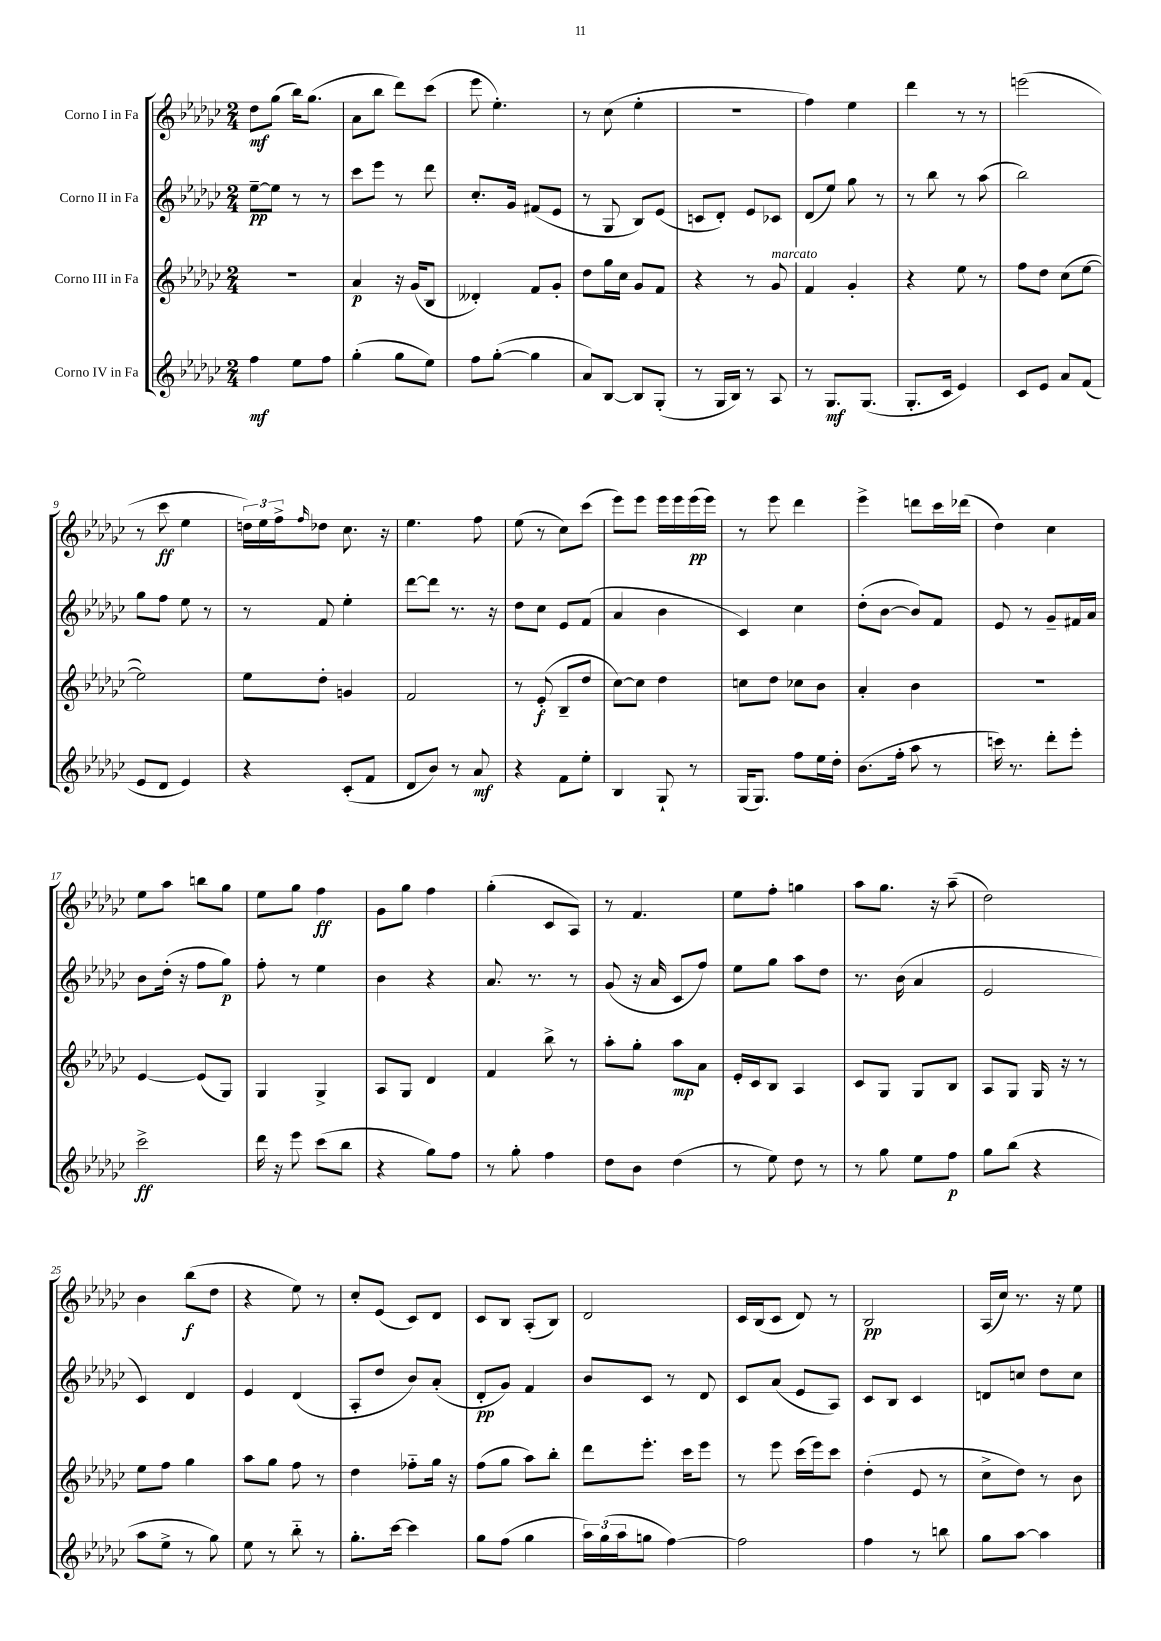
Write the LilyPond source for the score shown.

<<
\new StaffGroup <<
\new Staff = "s0" \with { instrumentName = "Corno I in Fa" } {
    \clef treble \key ges \major \numericTimeSignature \time 2/4
    des''8\mf ges''8( bes''16) ges''8.( |
    aes'8 bes''8 des'''8) ces'''8( |
    ees'''8 ees''4.-.) |
    r8 ces''8( ees''4-. |
    R2 |
    f''4) ees''4 |
    des'''4 r8 r8 |
    e'''2( |
    r8 ces'''8\ff ees''4 |
    \tuplet 3/2 { d''16) ees''16 f''16-> } \grace { f''16 } des''8 ces''8. r16 |
    ees''4. f''8 |
    ees''8( r8 ces''8) ces'''8( |
    ees'''8) ees'''8 ees'''16 ees'''16 ees'''16\pp( ees'''16) |
    r8 ees'''8 des'''4 |
    ees'''4-> d'''8 ces'''16 des'''16( |
    des''4) ces''4 |
    ees''8 aes''8 b''8 ges''8 |
    ees''8 ges''8 f''4\ff |
    ges'8 ges''8 f''4 |
    ges''4-.( ces'8 aes8) |
    r8 f'4. |
    ees''8 f''8-. g''4 |
    aes''8 ges''8. r16 aes''8--( |
    des''2) |
    bes'4 bes''8\f( des''8 |
    r4 ees''8) r8 |
    ces''8-. ees'8( ces'8) des'8 |
    ces'8 bes8 aes8-.( bes8) |
    des'2 |
    ces'16 bes16( ces'8 des'8) r8 |
    bes2\pp |
    aes16( ces''16) r8. r16 ees''8 \bar "|." |
}
\new Staff = "s1" \with { instrumentName = "Corno II in Fa" } {
    \clef treble \key ges \major \numericTimeSignature \time 2/4
    ees''8~--\pp ees''8 r8 r8 |
    ces'''8 ees'''8 r8 des'''8 |
    ces''8.-. ges'16 fis'8( ees'8 |
    r8 ges8 bes8) ees'8( |
    c'8 des'8-.) ees'8 ces'8 |
    des'8( ees''8) ges''8 r8 |
    r8 bes''8 r8 aes''8( |
    bes''2) |
    ges''8 f''8 ees''8 r8 |
    r8 f'8 ees''4-. |
    des'''8~ des'''8 r8. r16 |
    des''8 ces''8 ees'8 f'8( |
    aes'4 bes'4 |
    ces'4) ces''4 |
    des''8-.( bes'8~ bes'8) f'8 |
    ees'8 r8 ges'8-- fis'16 aes'16 |
    bes'8 des''16-.( r16 f''8 ges''8\p) |
    f''8-. r8 ees''4 |
    bes'4 r4 |
    aes'8. r8. r8 |
    ges'8( r16 aes'16 ces'8 f''8) |
    ees''8 ges''8 aes''8 des''8 |
    r8. bes'16( aes'4 |
    ees'2 |
    ces'4) des'4 |
    ees'4 des'4( |
    aes8-. des''8 bes'8) aes'8-.( |
    des'8-.\pp ges'8) f'4 |
    bes'8 ces'8 r8 des'8 |
    ces'8 aes'8( ees'8 aes8) |
    ces'8 bes8 ces'4 |
    d'8 c''8 des''8 c''8 \bar "|." |
}
\new Staff = "s2" \with { instrumentName = "Corno III in Fa" } {
    \clef treble \key ges \major \numericTimeSignature \time 2/4
    R2 |
    aes'4\p r16 ges'16( bes8 |
    deses'4-.) f'8 ges'8-. |
    des''8 ges''16 ces''16 ges'8 f'8 |
    r4 r8 ges'8^\markup { \italic "marcato" } |
    f'4 ges'4-. |
    r4 ees''8 r8 |
    f''8 des''8 ces''8( ees''8~ |
    ees''2) |
    ees''8 des''8-. g'4 |
    f'2 |
    r8 ees'8-.\f( bes8-- des''8 |
    ces''8~) ces''8 des''4 |
    c''8 des''8 ces''8 bes'8 |
    aes'4-. bes'4 |
    r2 |
    ees'4~ ees'8( ges8) |
    ges4 ges4-> |
    aes8 ges8 des'4 |
    f'4 bes''8-> r8 |
    aes''8-. ges''8-. aes''8\mp aes'8 |
    ees'16-. ces'16 bes8 aes4 |
    ces'8 ges8 ges8 bes8 |
    aes8 ges8 ges16 r16 r8 |
    ees''8 f''8 ges''4 |
    aes''8 ges''8 f''8 r8 |
    des''4 fes''8-_ ges''16 r16 |
    f''8( ges''8 aes''8) bes''8-. |
    des'''8 ees'''8.-. ces'''16 ees'''8 |
    r8 ees'''8 ces'''16( ees'''16) ces'''8 |
    des''4-.( ees'8 r8 |
    ces''8-> des''8) r8 bes'8 \bar "|." |
}
\new Staff = "s3" \with { instrumentName = "Corno IV in Fa" } {
    \clef treble \key ges \major \numericTimeSignature \time 2/4
    f''4\mf ees''8 f''8 |
    ges''4-.( ges''8 ees''8) |
    f''8 ges''8~-.( ges''4 |
    aes'8) bes8~ bes8 ges8-.( |
    r8 ges16 bes16) r8 aes8 |
    r8 ges8.\mf ges8.( |
    ges8.-. ces'16 ees'4) |
    ces'8 ees'8 aes'8 f'8( |
    ees'8 des'8 ees'4) |
    r4 ces'8-.( f'8 |
    des'8 bes'8) r8 aes'8\mf |
    r4 f'8 ees''8-. |
    bes4 ges8-! r8 |
    ges16( ges8.) f''8 ees''16 des''16-. |
    bes'8.( f''16-. aes''8 r8 |
    c'''16) r8. des'''8-. ees'''8-. |
    ces'''2->\ff |
    des'''16 r16 ees'''8 ces'''8( bes''8 |
    r4 ges''8) f''8 |
    r8 ges''8-. f''4 |
    des''8 bes'8 des''4( |
    r8 ees''8) des''8 r8 |
    r8 ges''8 ees''8 f''8\p |
    ges''8 bes''8( r4 |
    aes''8 ees''8-> r8 ges''8) |
    ees''8 r8 bes''8-_ r8 |
    ges''8.-. ces'''16~ ces'''4 |
    ges''8 f''8( ges''4 |
    \tuplet 3/2 { aes''16) ges''16( aes''16 } g''8 f''4~) |
    f''2 |
    f''4 r8 b''8 |
    ges''8 aes''8~ aes''4 \bar "|." |
}
>>
>>
